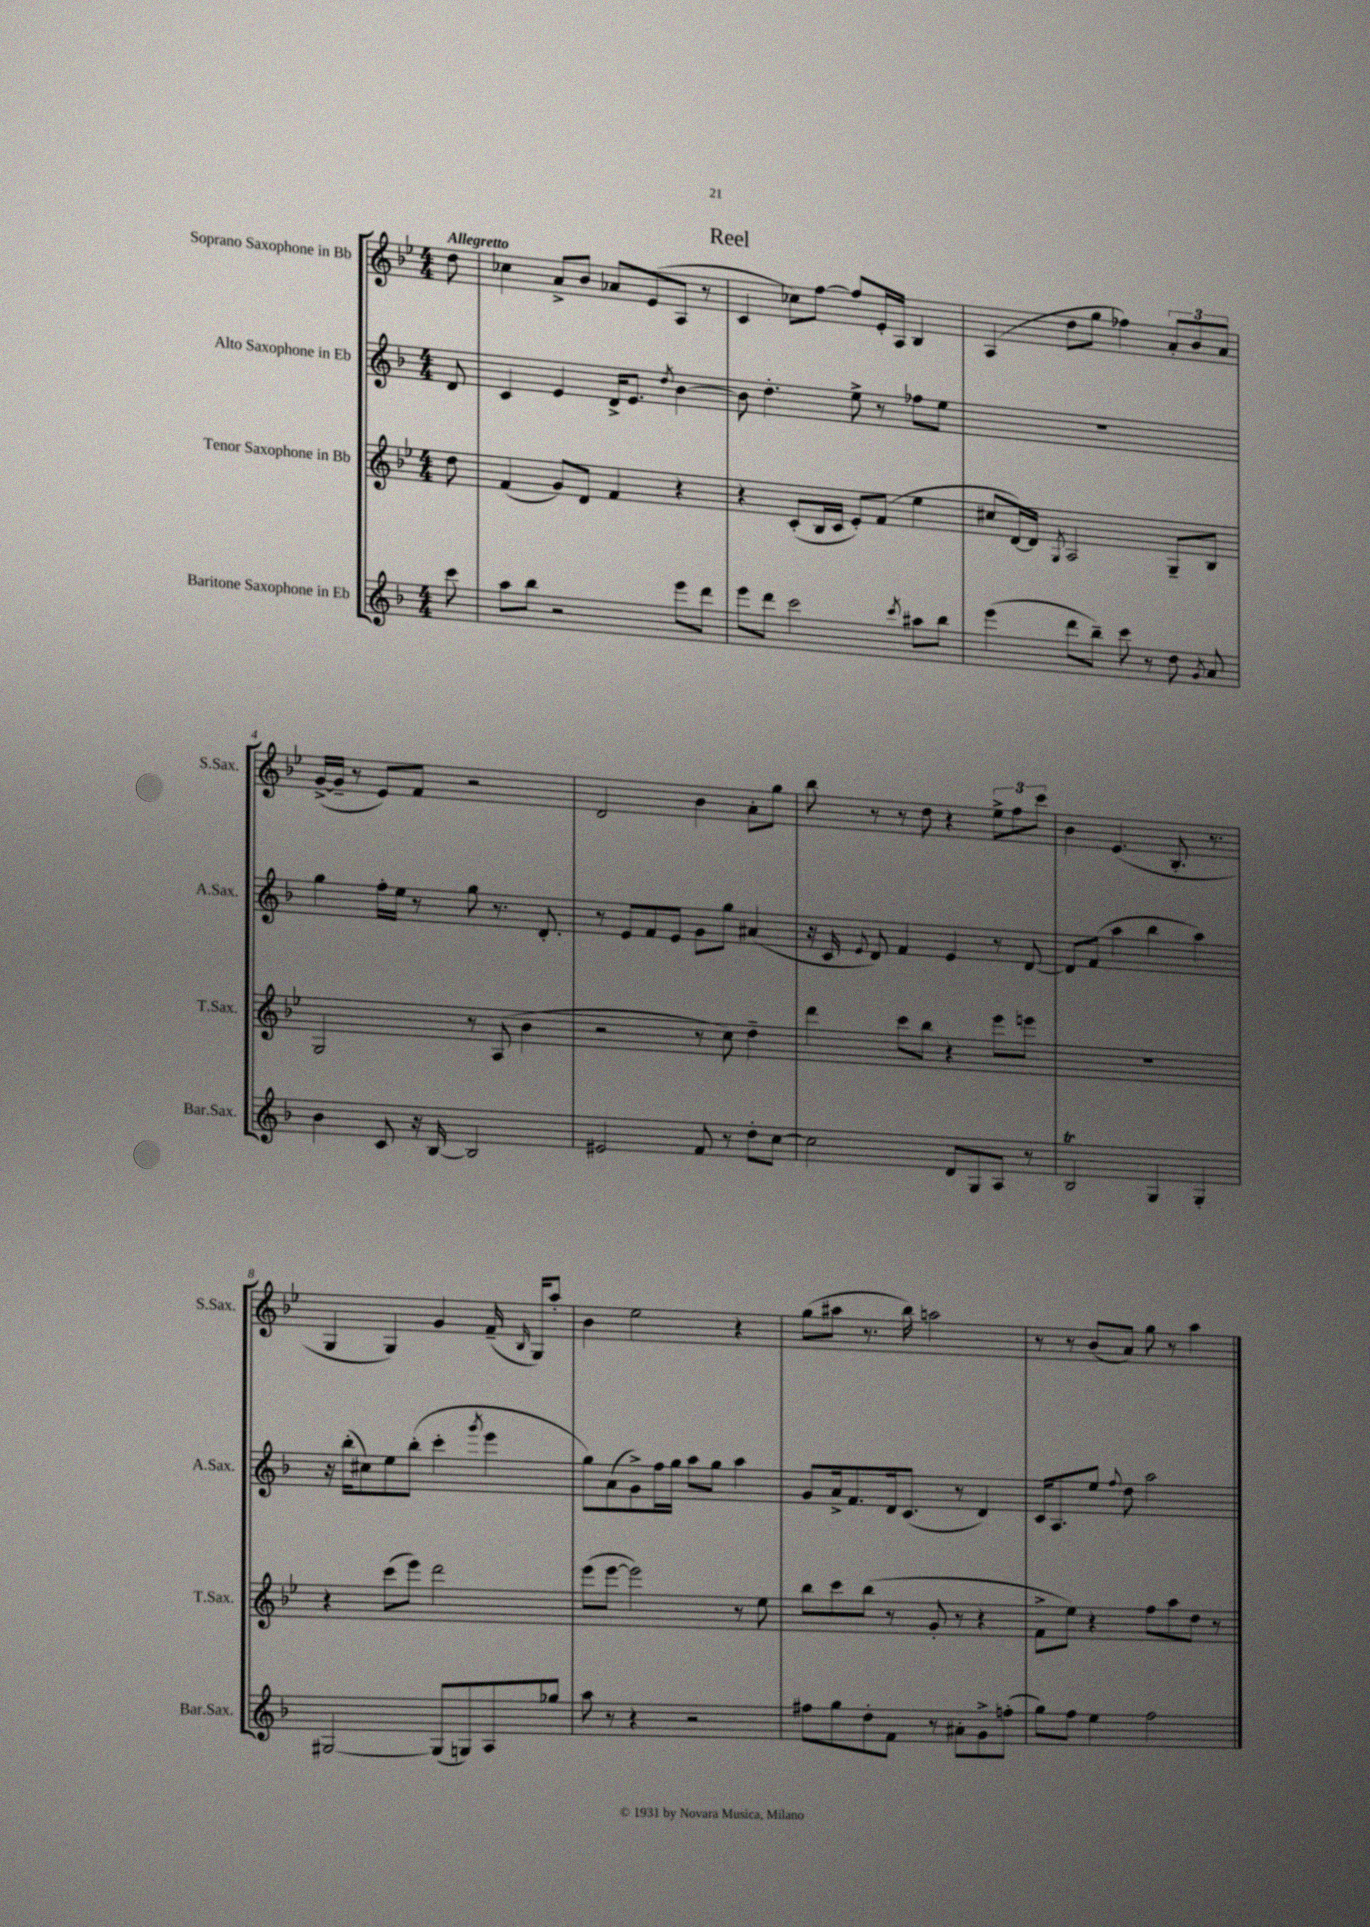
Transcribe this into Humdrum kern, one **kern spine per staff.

**kern	**kern	**kern	**kern
*staff4	*staff3	*staff2	*staff1
*clefG2	*clefG2	*clefG2	*clefG2
*k[b-]	*k[b-e-]	*k[b-]	*k[b-e-]
*M4/4	*M4/4	*M4/4	*M4/4
8ccc	8dd	8d	8dd
=	=	=	=
8aa	(4f	4c	4cc-
8bb-	.	.	.
2r	8g)	4e	8a^
.	8d	.	8b-
.	4f	16d^	8a-
.	.	8.e	.
.	.	.	(8e-
.	.	8qdd	.
8eee	4r	[4b-	8A
8ddd	.	.	8r
=	=	=	=
8eee	4r	8b-]	4c
8ddd	.	4.dd'	.
2ccc	(8c'	.	8cc-)
.	16B-	.	[8ff
.	16c	.	.
.	8e-')	8ee^	8ff]
.	(8f	8r	16e-'
.	.	.	16A
8qccc	.	.	.
8aa#	4ee-	8ff-	4B-
8bb-	.	8ee	.
=	=	=	=
(4eee	8cc#	1r	(4A
.	[16d)	.	.
.	16d]	.	.
.	8qG	.	.
8ddd	2A	.	8dd
8bb-~)	.	.	8gg
8ccc	.	.	4ff-)
8r	.	.	.
8dd	8G~	.	12a'
.	.	.	12b-
8qg	.	.	.
8a	8B-	.	.
.	.	.	12a
=	=	=	=
4b-	2G	4gg	([16g^
.	.	.	16g~]
.	.	.	8r
8c	.	16ff'	8e-)
.	.	16ee	.
16r	.	8r	8f
[16B-	.	.	.
2B-]	8r	8gg	2r
.	(8A	8.r	.
.	4b-	.	.
.	.	8.d'	.
=	=	=	=
2e#	2r	8r	2d
.	.	8e	.
.	.	8f	.
.	.	8e	.
8f	8r	8g	4b-
8r	8cc)	8gg	.
8dd'	4dd~	(4a#	8a'
[8cc	.	.	8gg
=	=	=	=
2cc]	4ddd	16r	8bb-
.	.	16c	.
.	.	8qqe	.
.	.	8d)	8r
.	8ccc	4f	8r
.	8bb-	.	8dd
8d	4r	4e	4r
8G	.	.	.
8A	8eee-	8r	12ee-^
.	.	.	12ff
8r	8eee	[8d	.
.	.	.	12ccc
=	=	=	=
2B-	1r	8d]	4b-
.	.	(8f	.
.	.	4aa	(4.e-
4G	.	4bb-	.
.	.	.	8.B-'
4G'	.	4aa)	.
.	.	.	8.r
=	=	=	=
[2G#	4r	16r	4G
.	.	(16bb-'	.
.	.	8cc#)	.
.	(8ccc	8ee	4G)
.	8eee-)	(8bb-'	.
(8G#]	2ddd	4ccc'	4g
8G)	.	.	.
.	.	8qggg	.
8A	.	4eee	(16f~
.	.	.	16qqB-
.	.	.	16G)
8gg-	.	.	8aa'
=	=	=	=
8aa	(8eee-	8gg)	4b-
8r	[8eee-	(8a	.
4r	2eee-])	8g^)	2ee-
.	.	16ff	.
.	.	16gg	.
2r	.	8aa	.
.	.	8gg	.
.	8r	4aa	4r
.	8ee-	.	.
=	=	=	=
8ff#	8bb-	8g	(8gg
8gg	8ccc	16a^	8aa#
.	.	8.f	.
8dd'	(8bb-	.	8.r
8f	8r	16d	.
.	.	(8.c	16bb-)
8r	8g'	.	2aa
8a#'	8r	8r	.
8g^	4r	4d)	.
(8ff'	.	.	.
=	=	=	=
8gg)	8f^	16c	8r
.	.	8.A	.
8ff	8ee-)	.	8r
4ee	4r	8ee	(8b-
.	.	8qqff	.
.	.	8dd	8a)
2ff	8ff	2aa	8gg
.	8aa	.	8r
.	8dd	.	4aa
.	8r	.	.
==	==	==	==
*-	*-	*-	*-
